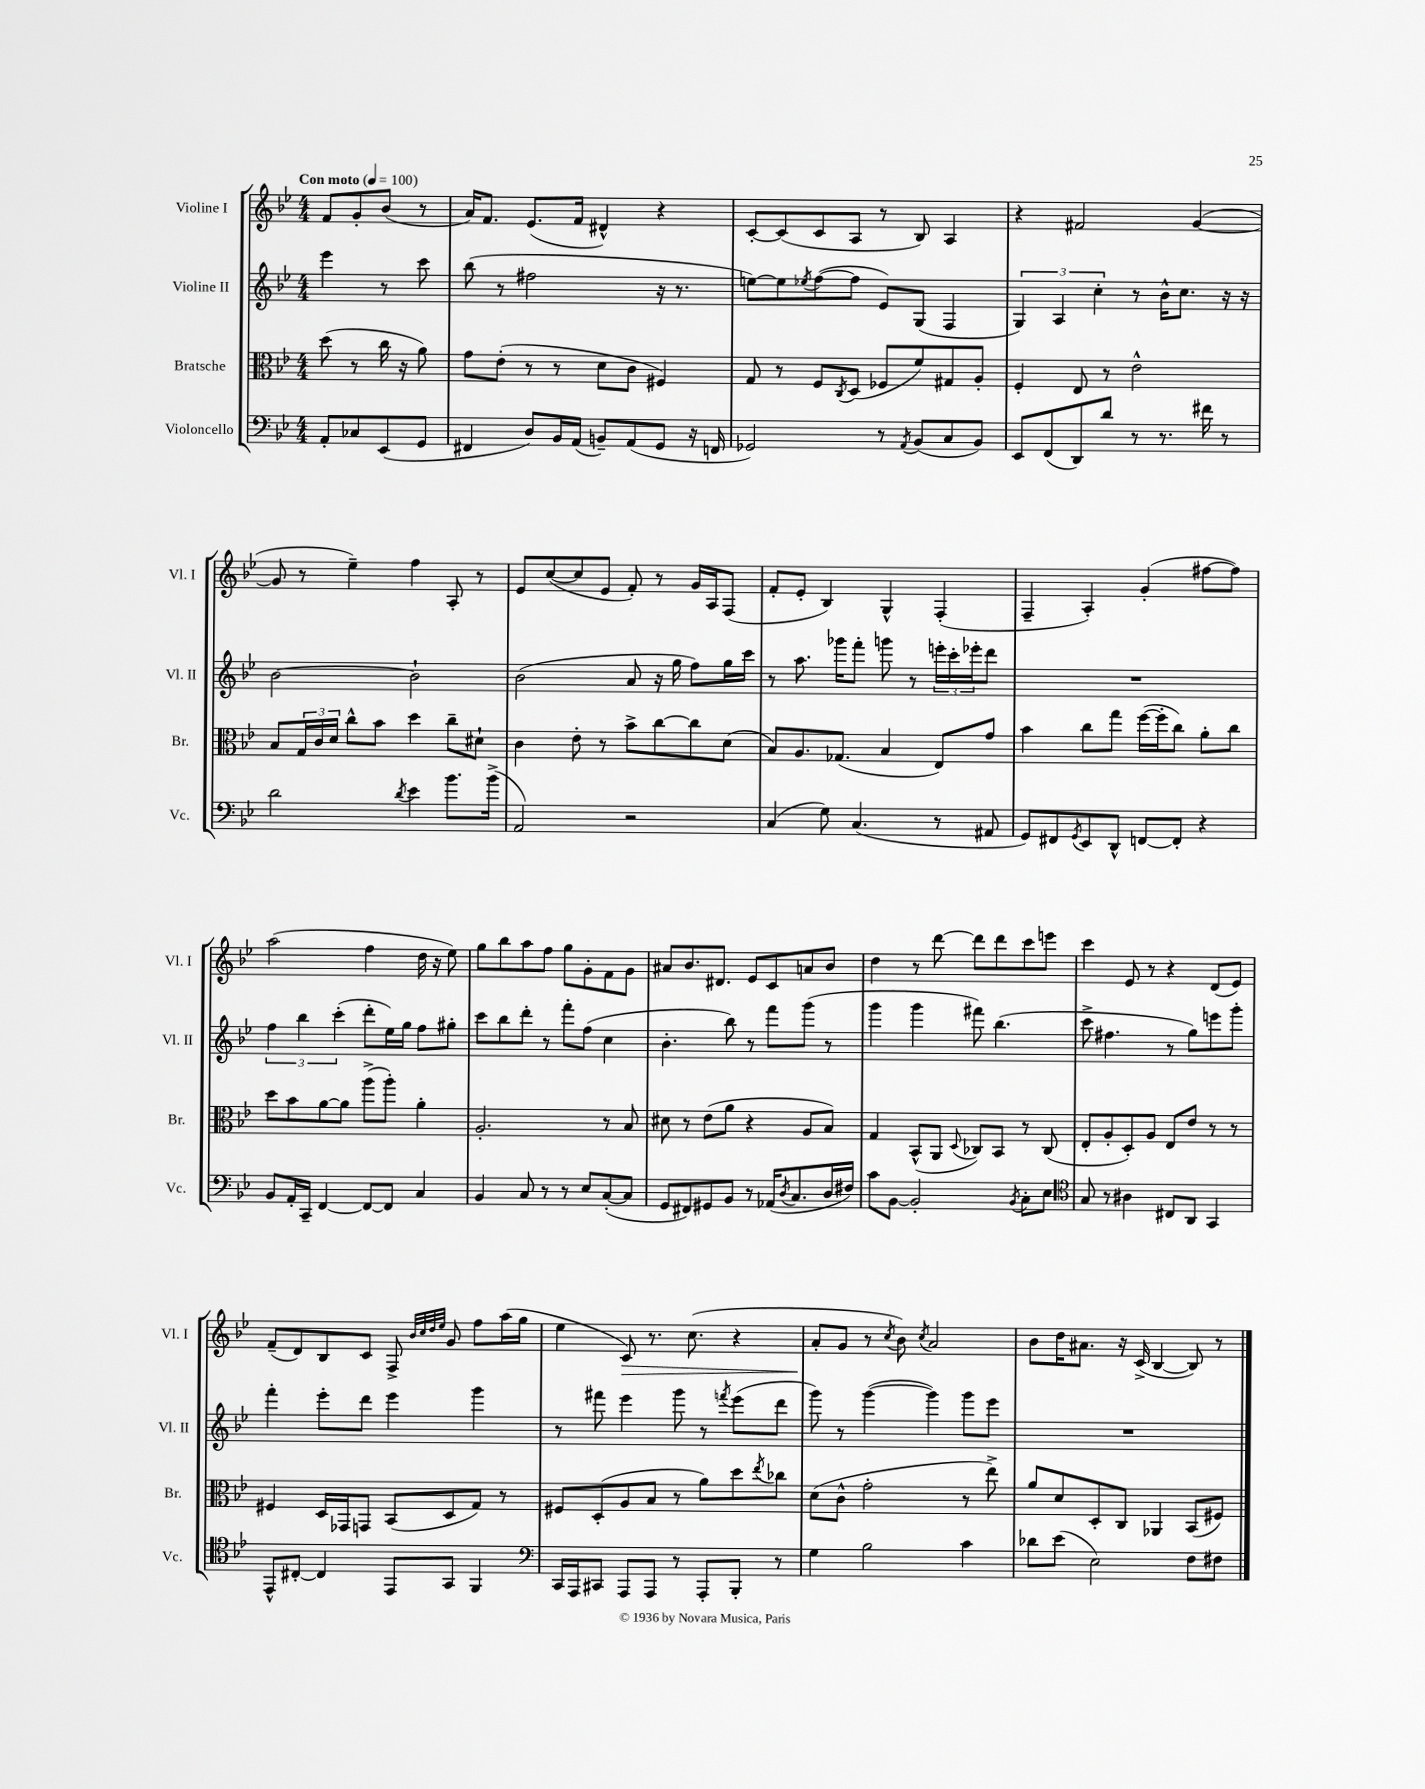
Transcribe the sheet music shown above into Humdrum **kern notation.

**kern	**kern	**kern	**kern
*staff4	*staff3	*staff2	*staff1
*clefF4	*clefC3	*clefG2	*clefG2
*k[b-e-]	*k[b-e-]	*k[b-e-]	*k[b-e-]
*M4/4	*M4/4	*M4/4	*M4/4
*MM100	*MM100	*MM100	*MM100
8AA'	(8dd	4eee-	8f
8C-	8r	.	8g'
(8EE-	16cc	8r	(8b-
.	16r	.	.
8GG	8a)	8ccc	8r
=	=	=	=
4FF#	8g	(8bb-	16a)
.	.	.	8.f
.	(8e-'	8r	.
8D)	8r	2ff#	(8.e-
16BB-	8r	.	.
(16AA	.	.	16f
8BB~)	8d	.	4d#^^)
(8AA	8c	.	.
8GG	4F#)	16r	4r
.	.	8.r	.
16r	.	.	.
16FF	.	.	.
=	=	=	=
2GG-)	8G	[8ee)	[8c'
.	8r	8ee]	(8c]
.	.	8qee-	.
.	8F	([8ff	8c
.	8qC	.	.
.	(8D	8ff]	8A
8r	8F-	8e-)	8r
8qAA	.	.	.
(8BB-	8f)	(8G	8B-)
8C	8G#	4F	4A
8BB-)	8A'	.	.
=	=	=	=
8EE-	4F'	6G)	4r
(8FF	.	.	.
.	.	6A	.
8DD)	8E-	.	2f#
.	.	6cc'	.
8d	8r	.	.
8r	2e-^^	8r	.
8.r	.	16b-^^	.
.	.	8.cc	.
.	.	.	([4g
16f#	.	.	.
8r	.	16r	.
.	.	16r	.
=	=	=	=
2d	8B-	[2b-	8g]
.	24G	.	8r
.	24c	.	.
.	24d	.	.
.	8cc^^	.	4ee-~)
.	8b-	.	.
8qd	.	.	.
4e-	4dd	2b-`]	4ff
8.b-	8cc~	.	8A'
.	8d#`	.	8r
(16b-^	.	.	.
=	=	=	=
2AA)	4c	(2b-	8e-
.	.	.	([8cc
.	8e-'	.	8cc]
.	8r	.	8e-
2r	8b-^	8a	8f')
.	[8cc	16r	8r
.	.	16gg	.
.	8cc]	8ff)	16g
.	.	.	16A
.	(8d	16gg	(8F
.	.	16ccc	.
=	=	=	=
(4C	8B-)	8r	8f'
.	8.A	8.aa	8e-'
8G)	.	.	4B-)
.	(8.G-	16ggg-	.
(4.C	.	8fff'	.
.	4B-	8ggg	4G^^
.	.	8r	.
8r	8E-)	24eee'	(4F'
.	.	24ccc'	.
.	.	24eee-'	.
8AA#	8g	8ddd	.
=	=	=	=
8GG)	4b-	1r	4F~
8FF#	.	.	.
8qGG	.	.	.
8EE-	8cc	.	4A')
8DD^^	8gg	.	.
[8FF	([16ff	.	(4g'
.	16ff']	.	.
8FF']	8cc)	.	.
4r	8a'	.	[8ff#
.	8cc	.	8ff#])
=	=	=	=
8BB-	8dd	6ff	(2aa
16AA'	8b-	.	.
.	.	6bb-	.
16CC~	.	.	.
[4FF	[8a	.	.
.	.	(6ccc'	.
.	8a]	.	.
8FF_	(8aa^	8ddd'	4ff
8FF]	8aa')	16ee-)	.
.	.	16gg	.
4C	4a'	8ff	16dd
.	.	.	16r
.	.	8gg#'	8ee-)
=	=	=	=
4BB-	2.A'	8ccc	8gg
.	.	8bb-	8bb-
8C	.	8ddd'	8aa
8r	.	8r	8ff
8r	.	8fff'	8gg
8E-	.	(8ff	8g'
([8C'	8r	4cc	8f
8C]	8B-	.	8g
=	=	=	=
8GG	8d#	4.b-'	8a#
8FF#)	8r	.	8.b-
8GG#	(8e-	.	.
.	.	.	8.d#
8BB-	8a	8bb-)	.
8r	4r	8r	8e-
(16AA-	.	8fff	8c
8qD	.	.	.
8.C	.	.	.
.	8A	(8ggg	8a
16D	8B-)	8r	8b-
16F#)	.	.	.
=	=	=	=
8c	4G	4ggg	4dd
[8BB-	.	.	.
2BB-']	(8BB-^^	4ggg	8r
.	8AA	.	[8ddd
.	8qqD	.	.
.	8C-)	8fff#)	8ddd]
.	8BB-	(4.bb-	8ddd
8qBB-	.	.	.
8C'	8r	.	8ccc
8E-	(8C-	.	8eee
=	=	=	=
*clefC4	*	*	*
8G	8E-'	8ccc^	4ccc
8r	8A'	4.ff#	.
4A#	8D')	.	8e-
.	8A	.	8r
8C#	8E-	8r	4r
8AA	8e-	8gg)	.
4GG	8r	8eee	(8d
.	8r	8ggg'	8e-)
=	=	=	=
8EE-^^	4F#	4fff'	(8f~
[8C#'	.	.	8d)
4C#]	16D	8eee-'	8B-
.	16GG-	.	.
.	8GG	8ddd	8c
8EE-	(8BB-	4eee-	8F^
.	.	.	32qqb-
.	.	.	32qqcc
.	.	.	32qqdd
.	.	.	32qqee-
8GG	8D	.	8g
4FF	8G)	4ggg	8ff
.	8r	.	(16aa
.	.	.	16gg
=	=	=	=
*clefF4	*	*	*
16CC	8F#	8r	4ee-
16AAA	.	.	.
8CC#	(8D'	8fff#	.
8AAA	8A	4eee-	8c)
8AAA	8B-	.	8.r
8r	8r	8ggg	.
.	.	.	(8.cc
8AAA'	8a)	8r	.
.	.	8qfff	.
8BBB-'	8dd	(8eee-	4r
.	8qee-	.	.
8r	8cc-	8ddd	.
=	=	=	=
4G	(8d	8ggg)	8a'
.	8c^^	8r	8g
2B-	2g'	([4ggg	8r
.	.	.	8qcc
.	.	.	8b-)
.	.	.	8qcc
.	.	4ggg])	2a
4c	8r	8ggg	.
.	8ee-^)	8eee-	.
=	=	=	=
8d-	8a	1r	8b-
(8e-	8d	.	16dd
.	.	.	8.a#
2E-)	8D'	.	.
.	8C	.	16r
.	.	.	(16c^
.	4AA-	.	[4B-
8F	(8BB-	.	8B-])
8F#	8F#)	.	8r
==	==	==	==
*-	*-	*-	*-
